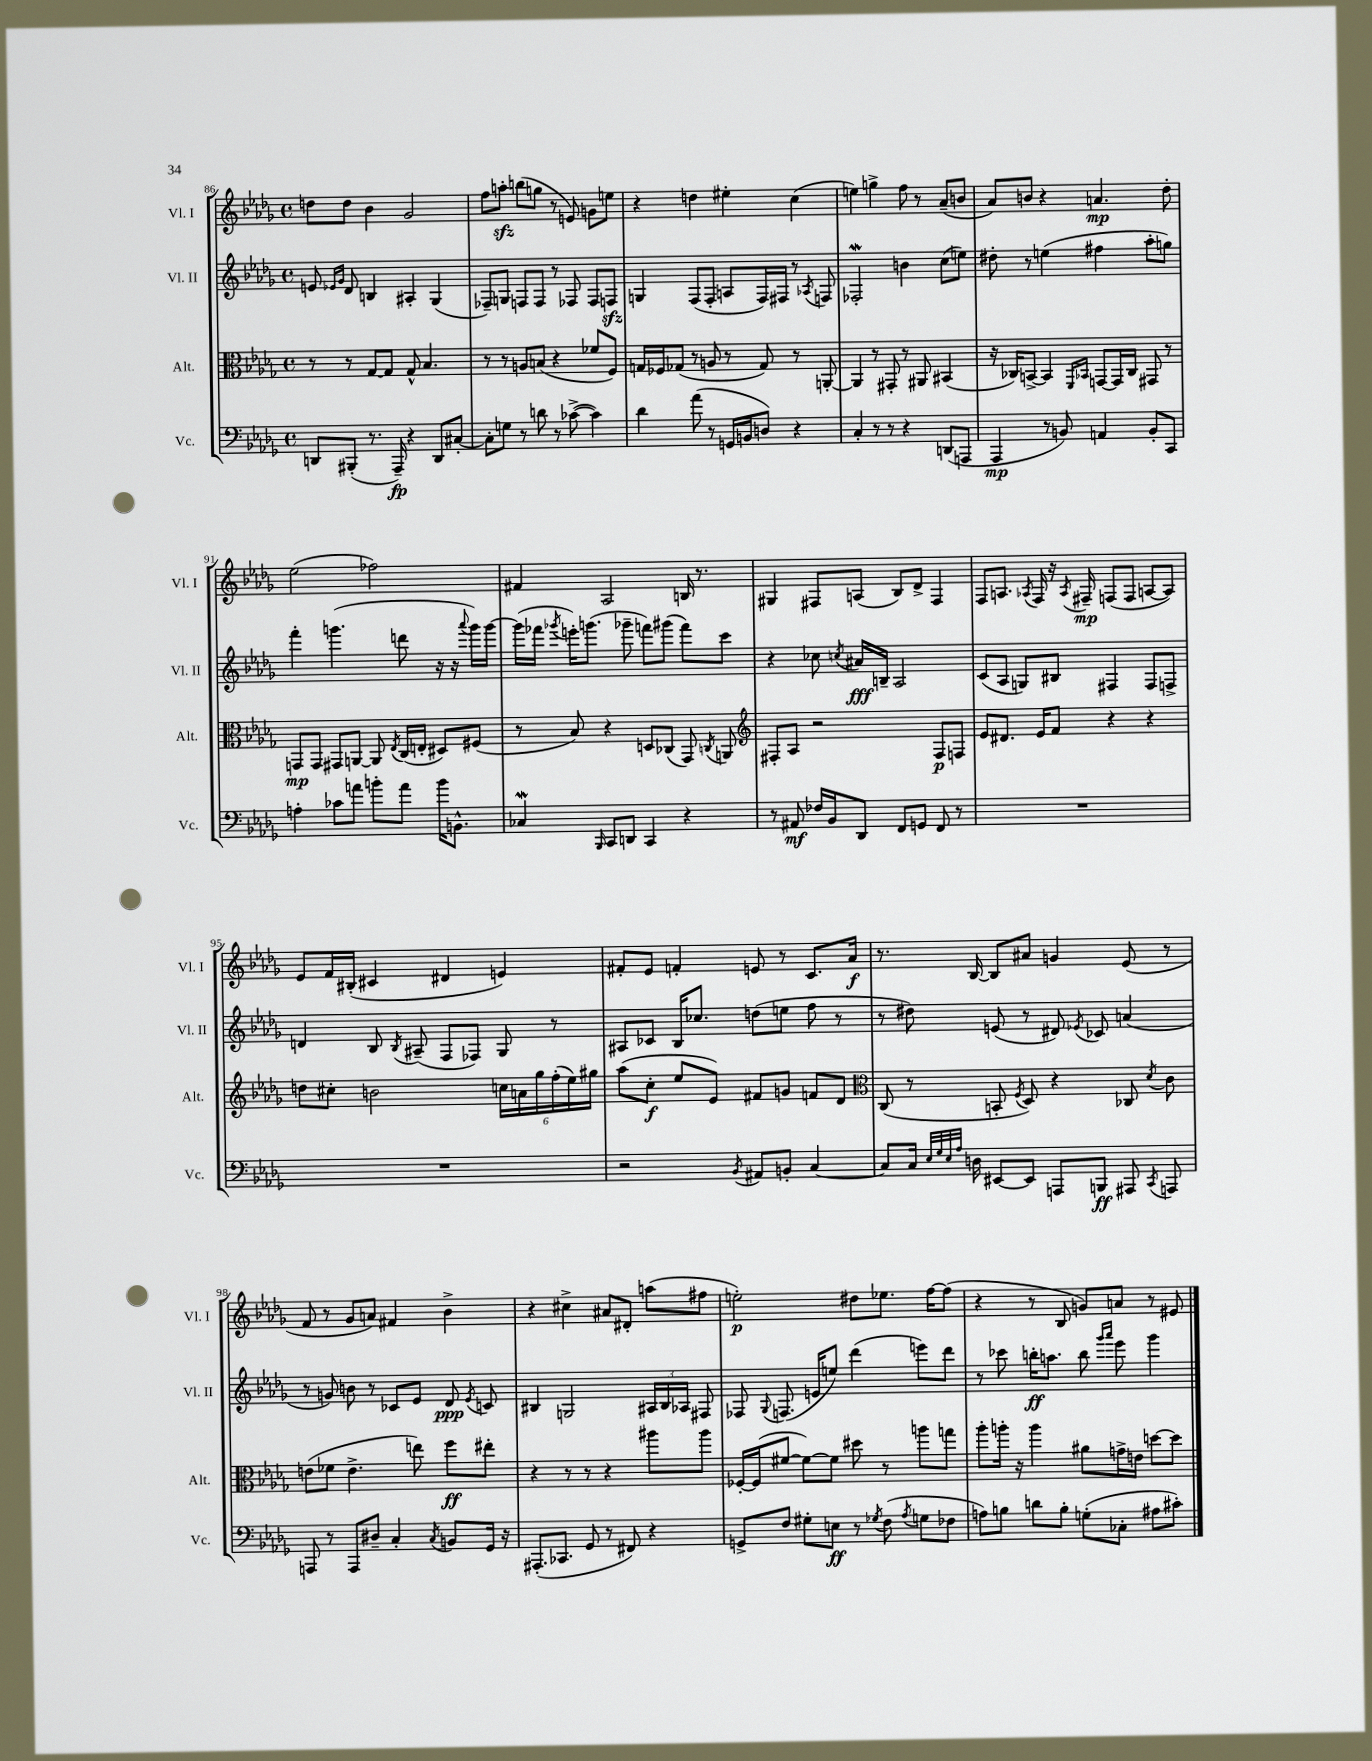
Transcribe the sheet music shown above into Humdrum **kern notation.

**kern	**dynam	**kern	**dynam	**kern	**dynam	**kern	**dynam
*part4	*part4	*part3	*part3	*part2	*part2	*part1	*part1
*staff4	*staff4	*staff3	*staff3	*staff2	*staff2	*staff1	*staff1
*I"Vc.	*	*I"Alt.	*	*I"Vl. II	*	*I"Vl. I	*
*I'Vc.	*	*I'Alt.	*	*I'Vl. II	*	*I'Vl. I	*
*clefF4	*	*clefC3	*	*clefG2	*	*clefG2	*
*k[b-e-a-d-g-]	*	*k[b-e-a-d-g-]	*	*k[b-e-a-d-g-]	*	*k[b-e-a-d-g-]	*
*M4/4	*	*M4/4	*	*M4/4	*	*M4/4	*
*met(c)	*	*met(c)	*	*met(c)	*	*met(c)	*
=86	=86	=86	=86	=86	=86	=86	=86
8DDn/L	.	8r	.	8en/	.	8ddn\L	.
.	.	.	.	16qqe-X/LL	.	.	.
.	.	.	.	16qqg-/JJ	.	.	.
(8BBB#X'/J	.	8r	.	8d-/	.	8dd\J	.
8.r	.	[8G-/L	.	4Bn/	.	4b-\	.
.	.	8G-/J]	.	.	.	.	.
16AAA-~/)	fp	.	.	.	.	.	.
4r	.	8G-^^/	.	4A#X'/	.	2g-/	.
.	.	4.B-/	.	.	.	.	.
8DD/L	.	.	.	(4G-/	.	.	.
[8C#X'/J	.	.	.	.	.	.	.
=87	=87	=87	=87	=87	=87	=87	=87
8C#'\L]	.	8r	.	8F-X~/L)	.	8ff\L	.
8Gn\J	.	8r	.	8Gn/J	.	8aanzz'\J	.
8r	.	8An/L	.	8Fn/L	.	(8bbn\L	.
8dn\	.	(8Bn/J	.	8F/J	.	8ggn\J	.
8r	.	4r	.	8r	.	8r	.
([8c-X^\	.	.	.	8F-X/	.	8en/)	.
4c-\])	.	8f-X/L	.	8F-/L	.	8gn\L	.
.	.	8F/J)	.	8Fnzz/J	.	8een\J	.
=88	=88	=88	=88	=88	=88	=88	=88
4d-\	.	16Gn/LL	.	4Gn/	.	4r	.
.	.	16F-X/J	.	.	.	.	.
.	.	(8G-X/J	.	.	.	.	.
(8a-\	.	8r	.	(8F/L	.	4ddn\	.
8r	.	8An/	.	8F'/J	.	.	.
16GGn/LL	.	8r	.	8An/L	.	4ee#X'\	.
16BBn/J	.	.	.	.	.	.	.
8Dn/J)	.	8G-/)	.	16F/L)	.	.	.
.	.	.	.	16F#X/JJ	.	.	.
4r	.	8r	.	8r	.	(4cc\	.
.	.	.	.	8qA-X/	.	.	.
.	.	[8AAn'/	.	8Fn/	.	.	.
=89	=89	=89	=89	=89	=89	=89	=89
4C'/	.	4AA/]	.	2F-Xw'/	.	4een\)	.
8r	.	8r	.	.	.	4ggn^\	.
8r	.	8GG#X'/	.	.	.	.	.
4r	.	8r	.	4bn\	.	8ff\	.
.	.	8AA#X/	.	.	.	8r	.
(8DDn/L	.	(4BB#X/	.	(8cc\L	.	(8a-~/L	.
8AAAn/J	.	.	.	8een\J)	.	8bn/J	.
=90	=90	=90	=90	=90	=90	=90	=90
4AAA-/	mp	16r	.	8dd#X'\	.	8a-/L)	.
.	.	16C-X/KL)	.	.	.	.	.
.	.	[8BBn^/J	.	8r	.	8bn/J	.
8r	.	4BB/]	.	(4een\	.	4r	.
8BBn/)	.	.	.	.	.	.	.
.	.	16qqFF/LL	.	.	.	.	.
.	.	16qqBB-X/JJ	.	.	.	.	.
4AAn/	.	[8GGn/L	.	4ff#X\	.	4.an/	mp
.	.	16GG/L]	.	.	.	.	.
.	.	16C-/JJ	.	.	.	.	.
8BB'/L	.	8GG#X/	.	8aa-'\L	.	.	.
8CC/J	.	8r	.	8ggn\J)	.	8dd-'\	.
!!LO:LB:g=z
=91	=91	=91	=91	=91	=91	=91	=91
4An'\	.	8GGn/L	mp	4fff'\	.	(2ee-\	.
.	.	8GG/J	.	.	.	.	.
8c-X\L	.	8GG#X/L	.	(4.gggn\	.	.	.
8an\J	.	[8AAn/J	.	.	.	.	.
8bn'\L	.	8AA/]	.	.	.	2ff-X\)	.
.	.	8qE-/	.	.	.	.	.
8a\J	.	(16C/LL	.	8dddn\	.	.	.
.	.	16En'/JJ	.	.	.	.	.
16b\KL	.	8D#X/L)	.	16r	.	.	.
8.BBn^^\J	.	.	.	16r	.	.	.
.	.	.	.	8qqaaa-/	.	.	.
.	.	(8F#X/J	.	16ggg\LL)	.	.	.
.	.	.	.	[16ggg\JJ	.	.	.
=92	=92	=92	=92	=92	=92	=92	=92
4C-Xw/	.	8r	.	(16ggg\LL]	.	4f#X/	.
.	.	.	.	16fff-X\JJ	.	.	.
.	.	.	.	8qggg-X/	.	.	.
.	.	8B-/)	.	16eeen'\KL)	.	.	.
.	.	.	.	(8.gggn\J	.	.	.
16qqBBB-/	.	.	.	.	.	.	.
8CC/L	.	4r	.	.	.	2A-/	.
8DDn/J	.	.	.	8ggg-X~\	.	.	.
4CC/	.	8Dn/L	.	8fffn\L)	.	.	.
.	.	(8C-X/J	.	(8ggg#X\J	.	.	.
4r	.	8GG-/)	.	8fff\L)	.	16Bn/	.
.	.	.	.	.	.	8.r	.
.	.	8qCn/	.	.	.	.	.
.	.	8AAn/	.	8ccc\J	.	.	.
=93	=93	=93	=93	=93	=93	=93	=93
*	*	*clefG2	*	*	*	*	*
8r	.	8F#X'/L	.	4r	.	4G#X/	.
8AA#X/	mf	8A-/J	.	.	.	.	.
16F-X/LL	.	2r	.	8cc-X\	.	8F#X/L	.
16BB-/J	.	.	.	.	.	.	.
.	.	.	.	8qccn/	.	.	.
8DD-/J	.	.	.	16a#X/LL	fff	(8An/J	.
.	.	.	.	16Bn~/JJ	.	.	.
8FF/L	.	.	.	2A-/	.	8B-/L)	.
8GGn/J	.	.	.	.	.	8d-^/J	.
8FF/	.	8F#/L	p	.	.	4F#/	.
8r	.	8Fn/J	.	.	.	.	.
=94	=94	=94	=94	=94	=94	=94	=94
1r	.	8e-/L	.	(8c/L	.	8F/L	.
.	.	8.d#X/J	.	8A-/J	.	8.An/J	.
.	.	.	.	8Gn/L)	.	.	.
.	.	.	.	.	.	8qA-X/	.
.	.	16e-/KL	.	.	.	16F/	.
.	.	8f/J	.	8B#X/J	.	16r	.
.	.	.	.	.	.	8qA-/	.
.	.	.	.	.	.	16F#X~/	mp
.	.	4r	.	4F#X/	.	(8Fn/L	.
.	.	.	.	.	.	8F/J	.
.	.	4r	.	8F#/L	.	[8An/L	.
.	.	.	.	8Fn^/J	.	8A/J])	.
!!LO:LB:g=z
=95	=95	=95	=95	=95	=95	=95	=95
1r	.	8ddn\L	.	4dn/	.	8e-/L	.
.	.	8cc#X'\J	.	.	.	16f/L	.
.	.	.	.	.	.	(16B#X'/JJ	.
.	.	2bn\	.	8B-/	.	4c#X/	.
.	.	.	.	8qB-/	.	.	.
.	.	.	.	(8A#X~/	.	.	.
.	.	.	.	8F/L	.	4d#X/	.
.	.	.	.	8F-X/J)	.	.	.
.	.	24ccn\LL	.	8G-/	.	4en/)	.
.	.	24an\	.	.	.	.	.
.	.	24gg-\	.	.	.	.	.
.	.	(24ff'\	.	8r	.	.	.
.	.	24ee-\)	.	.	.	.	.
.	.	24gg#X\JJ	.	.	.	.	.
=96	=96	=96	=96	=96	=96	=96	=96
2r	.	(8aa-\L	.	8A#X/L	.	8f#X'/L	.
.	.	8cc'\J	f	8c-X/J	.	8e-/J	.
.	.	8ee-/L	.	16B-/KL	.	4fn'/	.
.	.	.	.	8.cc-X/J	.	.	.
.	.	8e-/J)	.	.	.	.	.
8qBB-/	.	.	.	.	.	.	.
8AA#X/L	.	8f#X/L	.	(8ddn\L	.	8en/	.
8BBn'/J	.	8gn/J	.	8een\J	.	8r	.
[4C/	.	8fn/L	.	8ff\	.	8.c/L	.
.	.	8d-/J	.	8r	.	.	.
.	.	.	.	.	.	16a-/Jk	f
=97	=97	=97	=97	=97	=97	=97	=97
*	*	*clefC3	*	*	*	*	*
8C/L]	.	(8C/	.	8r	.	8.r	.
16C/Jk	.	8r	.	8dd#X\)	.	.	.
32qqE-/LLL	.	.	.	.	.	.	.
32qqG-/	.	.	.	.	.	.	.
32qqE-/	.	.	.	.	.	.	.
32qqA-/JJJ	.	.	.	.	.	.	.
16Dn\	.	.	.	.	.	[16B-/	.
[8EE#X/L	.	8BBn'/	.	(8en/	.	8B-/L]	.
.	.	8qF/	.	.	.	.	.
8EE#/J]	.	8D-/)	.	8r	.	8a#X/J	.
8AAAn/L	.	4r	.	8d#X/)	.	4gn/	.
.	.	.	.	8qe-X/	.	.	.
8BBBn/J	ff	.	.	8c-X/	.	.	.
8AAA#X/	.	8C-X/	.	(4an/	.	(8e-/	.
8qCC/	.	8qd-/	.	.	.	.	.
8AAAn/	.	8c\	.	.	.	8r	.
!!LO:LB:g=z
=98	=98	=98	=98	=98	=98	=98	=98
8AAAn/	.	(8en\L	.	8r	.	8f/	.
8r	.	8f-X\J	.	8gn/)	.	8r	.
8AAA/L	.	4.e^\	.	8bn\	.	8g-/L	.
8D#X~/J	.	.	.	8r	.	8an/J)	.
4C'/	.	.	.	8c-X/L	.	4f#X/	.
.	.	8een\)	.	8e-/J	.	.	.
8qC/	.	.	.	.	.	.	.
8BBn/L	.	8ff\L	ff	8d-/	ppp	4b-^\	.
.	.	.	.	8qe-/	.	.	.
16GG-/Jk	.	8ee#X'\J	.	8cn/	.	.	.
16r	.	.	.	.	.	.	.
=99	=99	=99	=99	=99	=99	=99	=99
(8.AAA#X'/L	.	4r	.	4B#X/	.	4r	.
8.CC-X/J	.	.	.	.	.	.	.
.	.	8r	.	2Gn/	.	4cc#X^\	.
8GG-/	.	8r	.	.	.	.	.
8r	.	4r	.	.	.	8a#X/L	.
8FF#X/)	.	.	.	.	.	8d#X'/J	.
4r	.	8aa#X\L	.	24A#X/LL	.	(8aan\L	.
.	.	.	.	24B#/	.	.	.
.	.	.	.	24A-X/JJ	.	.	.
.	.	8aa#\J	.	8F#X/	.	8ff#X\J	.
=100	=100	=100	=100	=100	=100	=100	=100
8GGn^/L	.	[16F-X'/LL	.	8F-X/	.	2een'\)	p
.	.	(16F-/J]	.	.	.	.	.
.	.	.	.	8qqG-/	.	.	.
8F/J	.	[8f#X/J	.	(8.Fn/	.	.	.
8G#X'\L	.	8f#\L_)	.	.	.	.	.
.	.	.	.	16en/KL	.	.	.
8En\J	ff	8f#\J]	.	8een/J)	.	.	.
8r	.	8dd#X\	.	(4ddd-\	.	8dd#X\L	.
8qG-X/	.	.	.	.	.	.	.
(8F\	.	8r	.	.	.	8.ee-X\J	.
8qA-/	.	.	.	.	.	.	.
8Gn\L	.	8aan\L	.	8eeen\L)	.	.	.
.	.	.	.	.	.	[16ff\KL	.
8F-X\J	.	8ggn\J	.	8ddd-\J	.	(8ff\J]	.
=101	=101	=101	=101	=101	=101	=101	=101
8An\L)	.	8aa-'\L	.	8r	.	4r	.
8Bn\J	.	16aan'\Jk	.	8ccc-X\	.	.	.
.	.	16r	.	.	.	.	.
8dn\L	.	4aa\	.	16bbn'\KL	ff	8r	.
.	.	.	.	8.aan\J	.	.	.
8B'\J	.	.	.	.	.	8B-/	.
(8Gn'\L	.	8a#X\L	.	8bb\	.	8gn/L)	.
.	.	.	.	16qqggg-/LL	.	.	.
.	.	.	.	16qqaaa-/JJ	.	.	.
8C-X'\J	.	16gn^\L	.	8eee-\	.	8an/J	.
.	.	16en\JJ	.	.	.	.	.
8A#X\L	.	[8ddn\L	.	4ggg-\	.	8r	.
8c#X'\J)	.	8dd\J]	.	.	.	8e#X/	.
==	==	==	==	==	==	==	==
*-	*-	*-	*-	*-	*-	*-	*-
